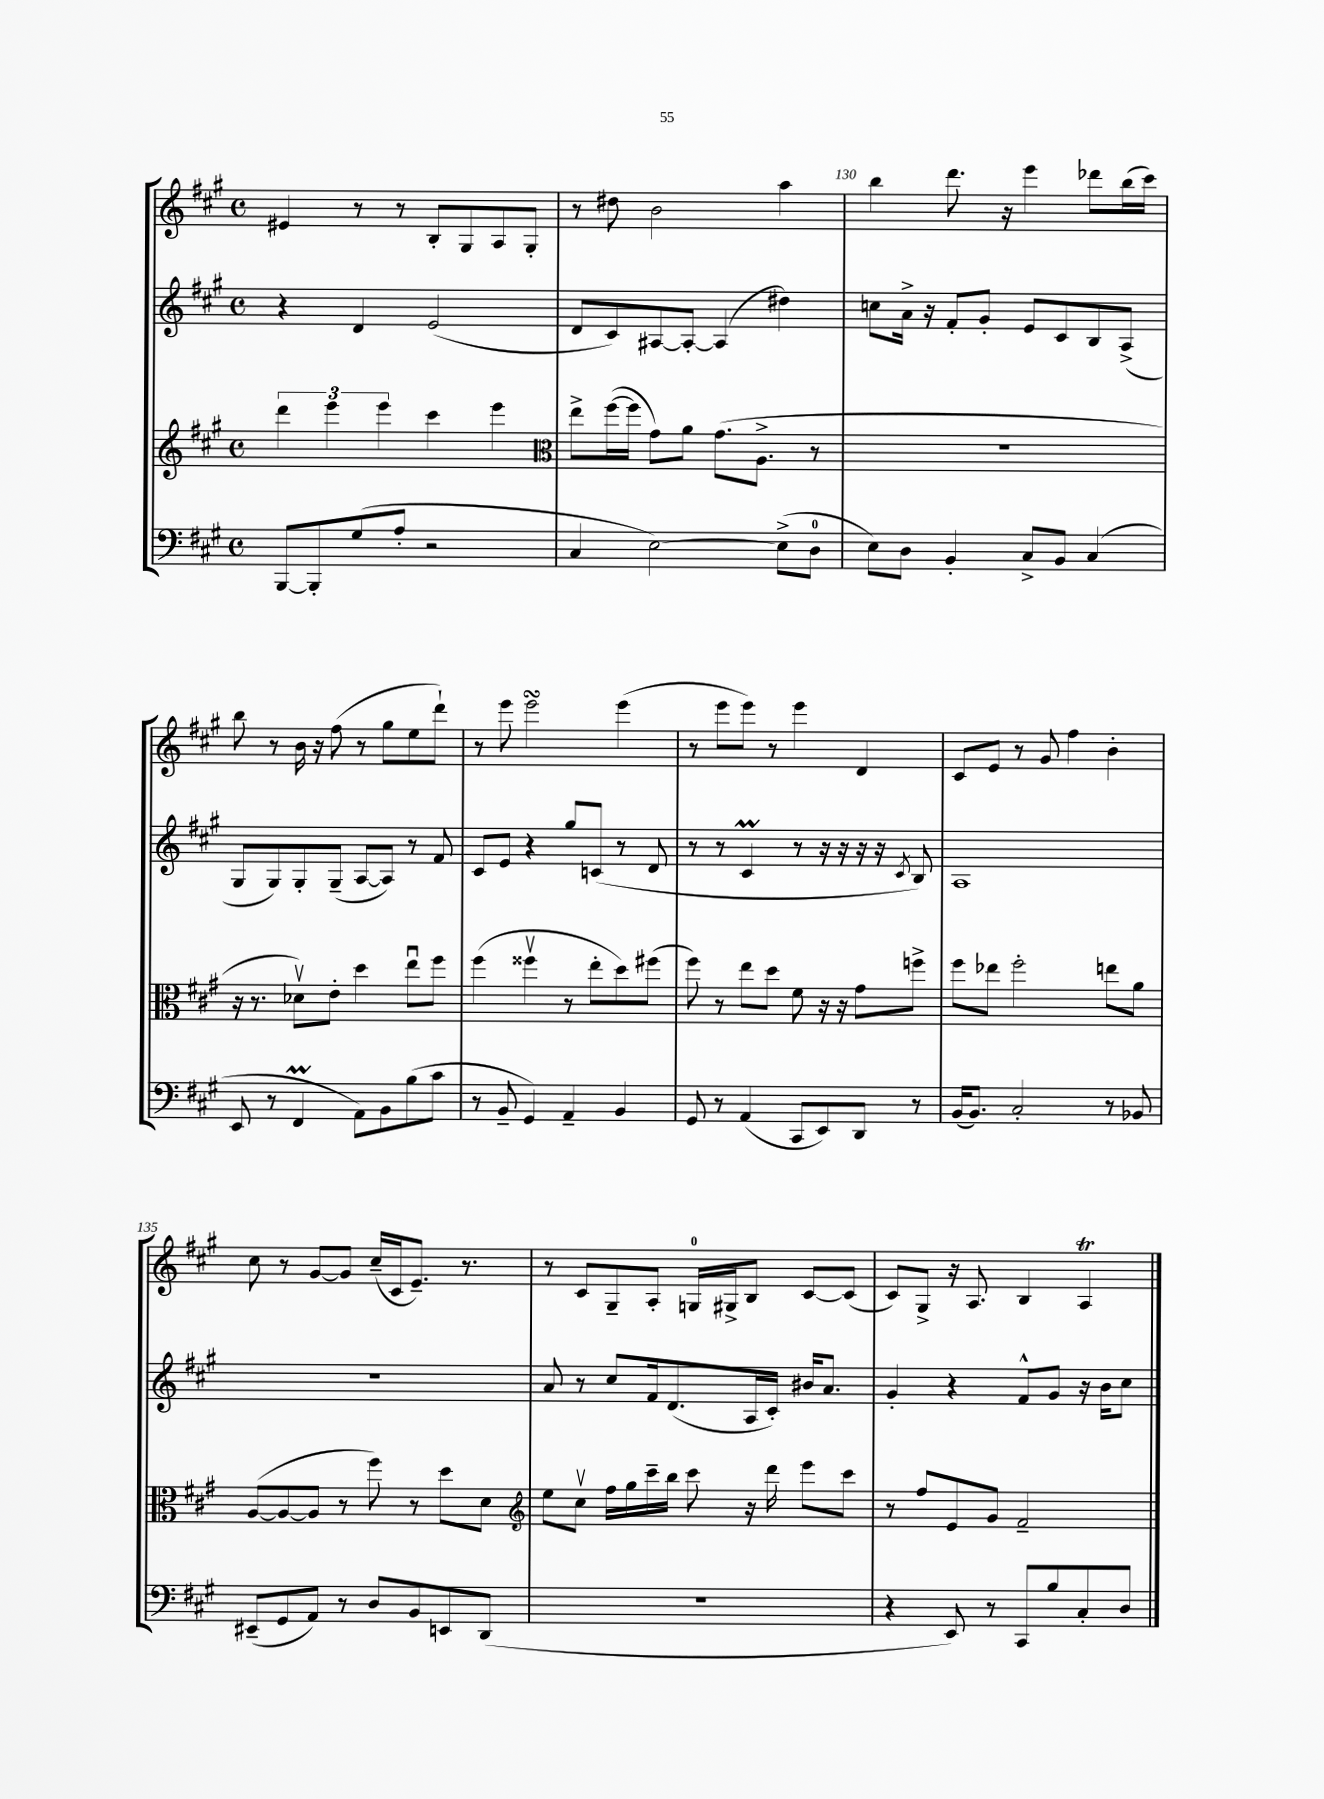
<<
\new StaffGroup <<
\new Staff = "s0" {
    \clef treble \key a \major \defaultTimeSignature \time 4/4
    eis'4 r8 r8 b8-. gis8 a8 gis8-. |
    r8 dis''8 b'2 a''4 |
    b''4 d'''8. r16 e'''4 des'''8 b''16( cis'''16) |
    b''8 r8 b'16 r16 fis''8( r8 gis''8 e''8 d'''8-!) |
    r8 e'''8 e'''2\turn e'''4( |
    r8 e'''8 e'''8) r8 e'''4 d'4 |
    cis'8 e'8 r8 gis'8 fis''4 b'4-. |
    cis''8 r8 gis'8~ gis'8 cis''16--( cis'16 e'8.--) r8. |
    r8 cis'8 gis8-- a8-. g16-0 gis16-> b8 cis'8~ cis'8( |
    cis'8) gis8-> r16 a8. b4 a4\trill \bar "|." |
}
\new Staff = "s1" {
    \clef treble \key a \major \defaultTimeSignature \time 4/4
    r4 d'4 e'2( |
    d'8 cis'8) ais8~ ais8~-. ais4( dis''4) |
    c''8 a'16-> r16 fis'8-. gis'8-. e'8 cis'8 b8 a8->( |
    gis8 gis8) gis8-. gis8--( a8~ a8) r8 fis'8 |
    cis'8 e'8 r4 gis''8 c'8( r8 d'8 |
    r8 r8 cis'4\prall r8 r16 r16 r16 r16 \acciaccatura { cis'8 } b8) |
    a1 |
    R1 |
    a'8 r8 cis''8 fis'16 d'8.( a16 cis'16-.) bis'16 a'8. |
    gis'4-. r4 fis'8-^ gis'8 r16 b'16 cis''8 \bar "|." |
}
\new Staff = "s2" {
    \clef treble \key a \major \defaultTimeSignature \time 4/4
    \tuplet 3/2 { d'''4 e'''4 e'''4 } cis'''4 e'''4 |
    \clef alto e''8-> fis''16~( fis''16 gis'8) a'8 gis'8.( a8.-> r8 |
    R1 |
    r16 r8. des'8\upbow) e'8-. d''4 e''8\downbow fis''8 |
    fis''4( fisis''4\upbow r8 e''8-. d''8) fis''8( |
    fis''8) r8 e''8 d''8 fis'8 r16 r16 gis'8 f''8-> |
    fis''8 ees''8 fis''2-. e''8 a'8 |
    a8~( a8~ a8 r8 fis''8) r8 d''8 d'8 |
    \clef treble e''8 cis''8\upbow fis''16 gis''16 cis'''16-- b''16 cis'''8 r16 d'''16 e'''8 cis'''8 |
    r8 fis''8 e'8 gis'8 fis'2-- \bar "|." |
}
\new Staff = "s3" {
    \clef bass \key a \major \defaultTimeSignature \time 4/4
    b,,8~ b,,8-. gis8( a8-. r2 |
    cis4 e2~) e8->( d8-0 |
    e8) d8 b,4-. cis8-> b,8 cis4( |
    e,8 r8 fis,4\prall a,8) b,8 b8( cis'8 |
    r8 b,8-- gis,4) a,4-- b,4 |
    gis,8 r8 a,4( cis,8 e,8) d,8 r8 |
    b,16( b,8.) cis2-. r8 bes,8 |
    eis,8--( gis,8 a,8) r8 d8 b,8 e,8 d,8( |
    R1 |
    r4 e,8) r8 cis,8 b8 cis8-. d8 \bar "|." |
}
>>
>>
\layout { \context { \Score currentBarNumber = #128 \override BarNumber.break-visibility = ##(#f #t #t) barNumberVisibility = #(every-nth-bar-number-visible 5) } }
